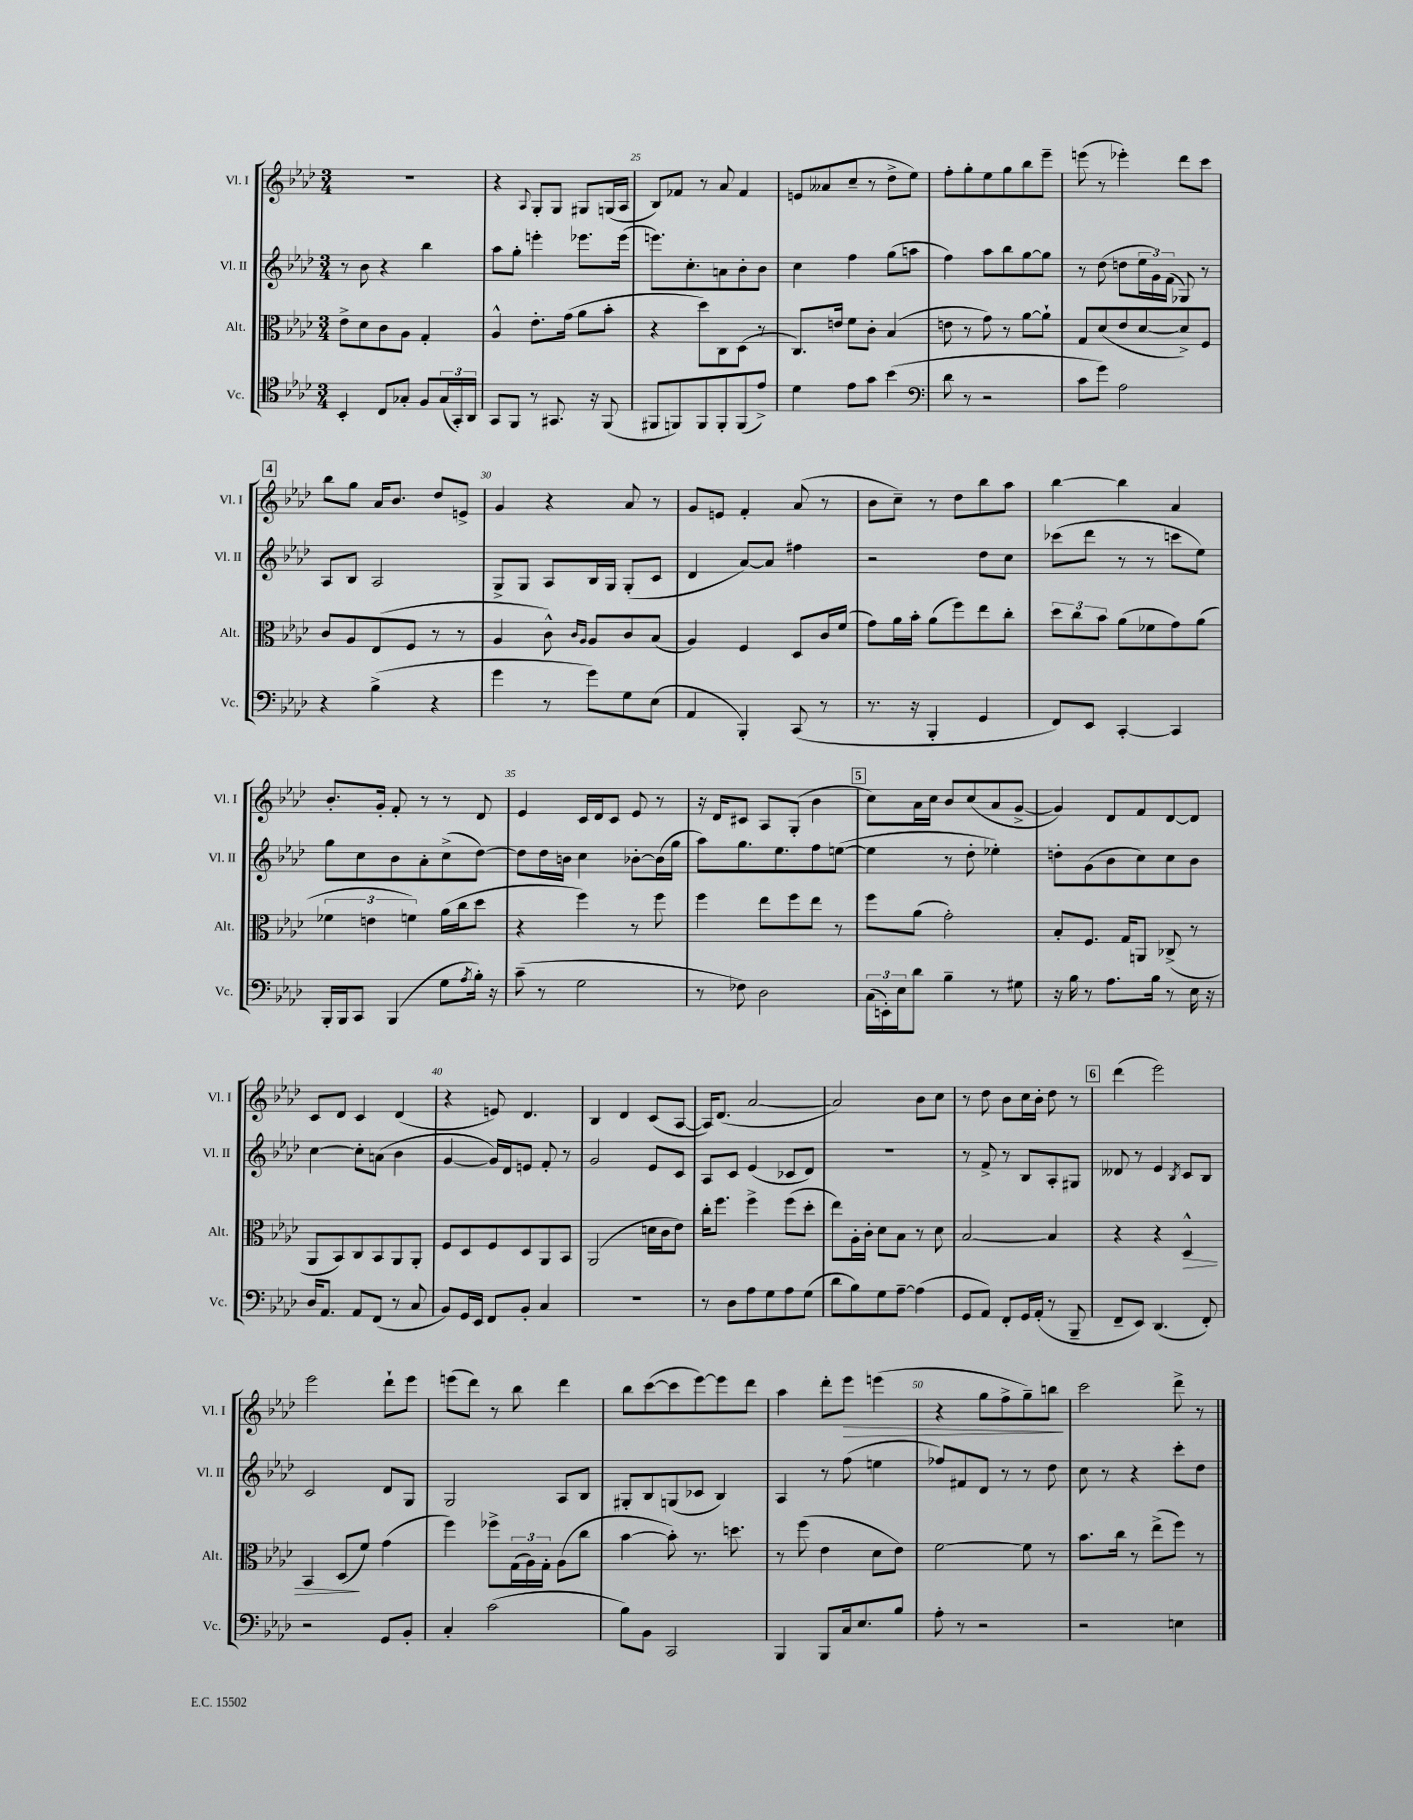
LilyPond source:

<<
\new StaffGroup <<
\new Staff = "s0" \with { instrumentName = "Vl. I" shortInstrumentName = "Vl. I" } {
    \clef treble \key aes \major \numericTimeSignature \time 3/4
    R2. |
    r4 \appoggiatura { aes8 } g8-. g8 gis8 g16( aes16 |
    bes8) fes'8 r8 aes'8 fes'4 |
    e'8 aeses'8( c''8-- r8 des''8-> ees''8) |
    f''8-. g''8-. ees''8 g''8 bes''8 ees'''8-- |
    e'''8( r8 ees'''4-.) des'''8 c'''8 |
    \mark \markup { \box "4" } bes''8 g''8 aes'16 bes'8. des''8 e'8-> |
    g'4 r4 aes'8 r8 |
    g'8 e'8 f'4-. aes'8( r8 |
    bes'8 c''8--) r8 des''8 bes''8 aes''8 |
    bes''4~ bes''4 aes'4 |
    bes'8.-. g'16-. f'8-. r8 r8 des'8 |
    ees'4 c'16 des'16 c'8 ees'8 r8 |
    r16 des'16 cis'8 aes8 g8-.( bes'4 |
    \mark \markup { \box "5" } c''8) aes'16 c''16 bes'8 c''8( aes'8 g'8~-> |
    g'4) des'8 f'8 des'8~ des'8 |
    c'8 des'8 c'4 des'4( |
    r4 e'8) des'4. |
    bes4 des'4 c'8( aes8~ |
    aes16) des'8.( aes'2~ |
    aes'2) bes'8 c''8 |
    r8 des''8 bes'8 c''16 bes'16-. des''8 r8 |
    \mark \markup { \box "6" } des'''4( ees'''2) |
    ees'''2 des'''8-! ees'''8 |
    e'''8( des'''8) r8 bes''8 des'''4 |
    bes''8 c'''8~( c'''8 ees'''8~) ees'''8 des'''8 |
    aes''4 des'''8-. ees'''8\> e'''4( |
    r4 g''8 f''8-> g''8--) b''8\! |
    c'''2 des'''8-> r8 \bar "|." |
}
\new Staff = "s1" \with { instrumentName = "Vl. II" shortInstrumentName = "Vl. II" } {
    \clef treble \key aes \major \numericTimeSignature \time 3/4
    r8 bes'8 r4 bes''4 |
    aes''8 g''8-. e'''4-. ees'''8. ees'''16( |
    e'''8.) c''8.-. a'8 bes'8-. bes'8 |
    c''4 f''4 g''8( a''8 |
    f''4) aes''8 bes''8 g''8~ g''8 |
    r8 des''8( d''8 \tuplet 3/2 { ees''16 g'16) f'16( } ges8) r8 |
    \mark \markup { \box "4" } aes8 bes8 aes2 |
    g8-> g8 aes8 bes16 g16 g8-.( c'8 |
    des'4 aes'8~) aes'8 fis''4 |
    r2 des''8 c''8 |
    ces'''8( des'''8 r8 r8 c'''8 ees''8) |
    g''8 c''8 bes'8 aes'8-. c''8->( des''8~) |
    des''8 des''16 b'16 c''4 bes'8~-. bes'16( g''16 |
    aes''8) g''8. ees''8. f''8 e''8~( |
    \mark \markup { \box "5" } e''4 r8 des''8-. ees''4-.) |
    d''8-. g'8( bes'8 c''8) c''8 bes'8 |
    c''4~ c''8-. a'8( bes'4 |
    g'4~ g'16) des'16 e'8 f'8-. r8 |
    g'2 ees'8 c'8 |
    aes8 c'8 ees'4( ces'8 des'8) |
    R2. |
    r8 f'8-> r8 bes8 aes8-. gis8 |
    \mark \markup { \box "6" } deses'8 r8 ees'4 \acciaccatura { bes8 } c'8 bes8 |
    c'2 des'8 g8 |
    g2 aes8 bes8 |
    gis8-. bes8 g8( ces'8 bes4) |
    aes4 r8 f''8( e''4 |
    fes''8) fis'8 des'8 r8 r8 des''8 |
    c''8 r8 r4 c'''8-. des''8 \bar "|." |
}
\new Staff = "s2" \with { instrumentName = "Alt." shortInstrumentName = "Alt." } {
    \clef alto \key aes \major \numericTimeSignature \time 3/4
    ees'8-> des'8 c'8 aes8 g4-. |
    aes4-^ ees'8.-. g'16( aes'8 bes'8-. |
    r4 des''8) c8 des8( r8 |
    c8.) e'16 f'8 c'8-. bes4( |
    e'8 r8 g'8) r8 aes'8~ aes'8-! |
    g8 des'8( ees'8 des'8~ des'8->) f8 |
    \mark \markup { \box "4" } c'8 aes8 ees8( f8 r8 r8 |
    aes4 c'8-^) \grace { c'16 aes16 } aes8 c'8 bes8( |
    aes4) f4 des8 c'16 f'16( |
    g'8) aes'16 bes'16-. aes'8( f''8) ees''8 c''8-. |
    \tuplet 3/2 { des''8 c''8 bes'8 } aes'8( fes'8 g'8) aes'8( |
    \tuplet 3/2 { fes'4 e'4 f'4) } aes'16( c''16 des''8 |
    r4 f''4) r8 f''8 |
    f''4 ees''8 f''8 ees''8 r8 |
    \mark \markup { \box "5" } f''8 aes'8( g'2-.) |
    bes8-. f8. g16 a,8 ces8->( r8 |
    aes,8 bes,8) c8 bes,8 aes,8 aes,8-. |
    f8 des8 f8 des8 aes,8 bes,8 |
    aes,2( d'16 c'16 ees'8) |
    c''16-. f''8. f''4-> f''8( des''8-. |
    ees''8) aes16-. c'16-. des'8 bes8 r8 des'8 |
    bes2~ bes4 |
    \mark \markup { \box "6" } r4 r4 des4-^\> |
    bes,4 des8\!( f'8) g'4( |
    f''4) fes''8-> \tuplet 3/2 { g16( aes16) g16-. } aes8( c''8 |
    bes'4~ bes'8-.) r8. d''8. |
    r8 f''8( ees'4 des'8 ees'8) |
    f'2~ f'8 r8 |
    bes'8. c''16 r8 ees''8->( f''8) r8 \bar "|." |
}
\new Staff = "s3" \with { instrumentName = "Vc." shortInstrumentName = "Vc." } {
    \clef tenor \key aes \major \numericTimeSignature \time 3/4
    bes,4-. c8 ges8-. f8 \tuplet 3/2 { ges16( g,16-.) aes,16 } |
    g,8 f,8 r8 gis,8. r16 f,8( |
    fis,8 f,8) f,8 f,8-. f,8( ees'8->) |
    des'4 ees'8 g'8 bes'4( |
    \clef bass des'8 r8 r2 |
    c'8 g'8) aes2 |
    \mark \markup { \box "4" } r4 bes4->( r4 |
    g'4 r8 g'8) g8 ees8( |
    aes,4 bes,,4-.) c,8( r8 |
    r8. r16 bes,,4-. g,4 |
    f,8) ees,8 c,4~-. c,4 |
    bes,,16-. bes,,16 c,8 bes,,4( g8 \acciaccatura { aes8 } bes16-.) r16 |
    c'8--( r8 g2 |
    r8 fes8) des2 |
    \mark \markup { \box "5" } \tuplet 3/2 { c16( e,16-.) ees16 } des'8 bes4-- r8 gis8 |
    r16 bes16 r8 aes8. bes16 r8 ees16 r16 |
    des16 aes,8. aes,8 f,8( r8 c8 |
    bes,8) g,16 ees,16 f,8 bes,8-. c4 |
    R2. |
    r8 des8 aes8 g8 aes8 g8( |
    des'8 bes8) g8 aes8~-- aes4( |
    g,8 aes,8) f,8-. g,16 aes,16-.( r8 bes,,8-- |
    \mark \markup { \box "6" } f,8-- ees,8) des,4.( f,8-.) |
    r2 g,8 bes,8-. |
    c4-. c'2( |
    bes8) bes,8 c,2 |
    bes,,4 bes,,8 c16 ees8. bes8 |
    aes8-. r8 r2 |
    r2 e4 \bar "|." |
}
>>
>>
\layout { \context { \Score currentBarNumber = #23 \override BarNumber.break-visibility = ##(#f #t #t) barNumberVisibility = #(every-nth-bar-number-visible 5) } }
